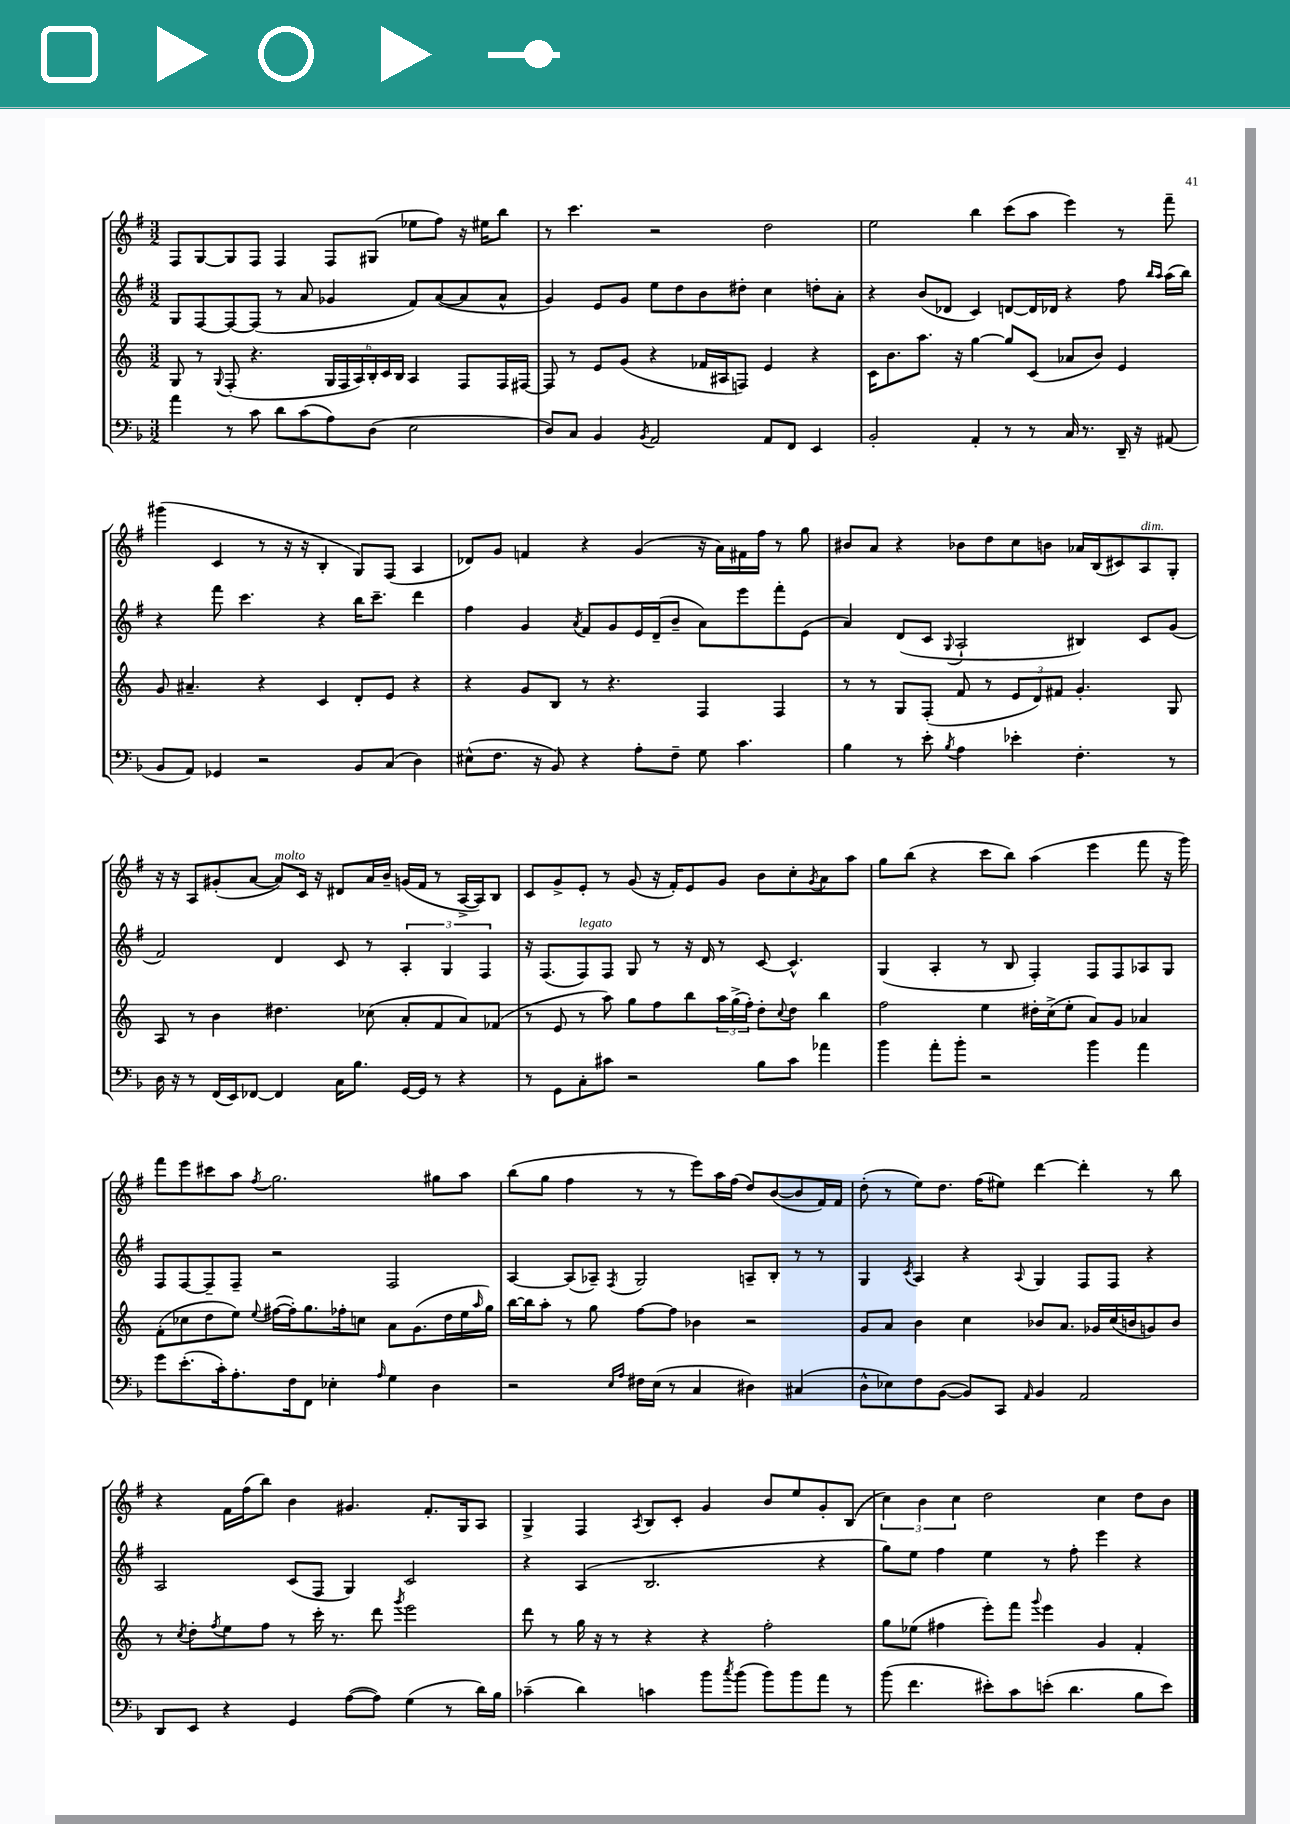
<<
\new StaffGroup <<
\new Staff = "s0" {
    \clef treble \key g \major \numericTimeSignature \time 3/2
    fis8 g8~ g8 fis8 fis4 fis8 gis8( ees''8 fis''8) r16 eis''16 b''8 |
    r8 c'''4. r2 d''2 |
    e''2 b''4 c'''8( a''8 e'''4) r8 fis'''8-- |
    gis'''4( c'4 r8 r16 r16 b4-. g8) fis8( a4 |
    des'8) g'8 f'4 r4 g'4( r16 a'16) fis'16 fis''16 r8 g''8 |
    bis'8 a'8 r4 bes'8 d''8 c''8 b'8 aes'16 b16( cis'8) a8^\markup { \italic "dim." } g8-. |
    r16 r16 a8 gis'8-.( a'8~ a'8^\markup { \italic "molto" }) c'16 r16 dis'8 a'16 b'16-- g'16( fis'16 r8 a16~-> a16) b8 |
    c'8 g'8-> e'8-. r8 g'8( r16 fis'16-.) e'8 g'8 b'8 c''8-. \acciaccatura { g'8 } a'8 a''8 |
    g''8 b''8( r4 c'''8 b''8) a''4( e'''4 fis'''8 r16 g'''16) |
    fis'''8 e'''8 cis'''8 a''8 \acciaccatura { fis''8 } g''2. gis''8 a''8 |
    b''8( g''8 fis''4 r8 r8 e'''8) a''16 fis''16( d''8) b'8~( b'8 fis'16) fis'16 |
    d''8-.( r8 e''8) d''8. fis''16( eis''8) d'''4~ d'''4-. r8 b''8 |
    r4 fis'16 fis''16( b''8) b'4 gis'4. fis'8.-. g16 a8 |
    g4-> fis4 \acciaccatura { a8 } b8 c'8-. g'4 b'8 e''8 g'8-. b8( |
    \tuplet 3/2 { c''4) b'4 c''4 } d''2 c''4 d''8 b'8 \bar "|." |
}
\new Staff = "s1" {
    \clef treble \key g \major \numericTimeSignature \time 3/2
    g8 fis8~ fis8~ fis8( r8 a'8 ges'4 fis'8) a'8~( a'8 a'8-^ |
    g'4) e'8 g'8 e''8 d''8 b'8 dis''8-. c''4 d''8-. a'8-. |
    r4 b'8( des'8 c'4) d'8~ d'16 des'16 r4 fis''8 \grace { b''16 a''16 } a''16( b''16) |
    r4 fis'''8 c'''4. r4 b''16 c'''8.-- d'''4 |
    fis''4 g'4 \acciaccatura { a'8 } fis'8 g'8 e'16 d'16--( b'8-- a'8) e'''8 fis'''8-. e'8( |
    a'4) d'8( c'8 \appoggiatura { g8 } a2-! bis4) c'8 g'8( |
    fis'2) d'4 c'8 r8 \tuplet 3/2 { a4-. g4 fis4 } |
    r16 fis8.( fis8^\markup { \italic "legato" }) fis8 g8 r8 r16 d'16 r8 c'8~ c'4.-^ |
    g4( a4-. r8 b8 fis4-.) fis8 fis8 aes8 g8 |
    fis8 fis8~ fis8-- fis8-- r2 fis2 |
    a4~ a8( aes8--) \acciaccatura { fis8 } g2 a8-- b8-. r8 r8 |
    g4 \acciaccatura { c'8 } a4 r4 \appoggiatura { a8 } g4 fis8 fis8 r4 |
    a2 c'8( fis8 g4) c'2 |
    r4 a4( b2. r4 |
    g''8) e''8 fis''4 e''4 r8 fis''8-. e'''4 r4 \bar "|." |
}
\new Staff = "s2" {
    \clef treble \key c \major \numericTimeSignature \time 3/2
    g8 r8 \appoggiatura { g8 } f8-.( r4. \tuplet 6/4 { g16 f16 a16) b16-. c'16 b16 } a4 f8 f16 fis16~ |
    fis8 r8 e'8 g'8( r4 fes'16 ais16 f8) e'4 r4 |
    c'16 b'8. a''8. r16 g''4~ g''8 c'8( aes'8 b'8) e'4 |
    g'8 ais'4.-- r4 c'4 d'8-. e'8 r4 |
    r4 g'8 b8 r8 r4. f4 f4 |
    r8 r8 g8 f8-.( f'8 r8 \tuplet 3/2 { e'8 d'8) fis'8 } g'4.-. g8 |
    a8 r8 b'4 dis''4. ces''8( a'8-. f'8 a'8) fes'8( |
    r8 e'8 r8 a''8) g''8 f''8 b''8 \tuplet 3/2 { a''16 g''16->( f''16-.) } d''8-. \appoggiatura { c''8 } d''8 b''4 |
    f''2 e''4 dis''16-. c''16->( e''8-. a'8) g'8 aes'4 |
    f'8-.( ces''8 d''8 e''8) \appoggiatura { e''8 } fis''16~( fis''16-.) g''8. fes''16-. c''8 a'8 g'8.( d''16 e''16 \grace { a''16 } g''16) |
    b''16~ b''16 a''8-. r8 g''8 f''8~ f''8 bes'4 r2 |
    g'8 a'8 b'4 c''4 bes'8 a'8. ges'16 c''16( b'16 g'8) b'8 |
    r8 \acciaccatura { c''8 } d''8-. \acciaccatura { f''8 } e''8 f''8 r8 c'''16-. r8. d'''8 \acciaccatura { g'''8 } e'''2 |
    d'''8 r8 g''16 r16 r8 r4 r4 f''2-. |
    g''8 ees''8( fis''4 e'''8-.) f'''8 \appoggiatura { g'''8 } e'''4 g'4 f'4-. \bar "|." |
}
\new Staff = "s3" {
    \clef bass \key f \major \numericTimeSignature \time 3/2
    a'4 r8 c'8 d'8 c'8( a8) d8( e2 |
    d8) c8 bes,4 \acciaccatura { bes,8 } a,2 a,8 f,8 e,4 |
    bes,2-. a,4-. r8 r8 c16 r8. d,16-- r16 ais,8( |
    bes,8 a,8) ges,4 r2 bes,8 c8( d4) |
    eis8-^( f8. r16 bes,8) r4 a8-. f8-- g8 c'4. |
    bes4 r8 e'8-. \acciaccatura { bes8 } a4 ees'4-. f4.-. r8 |
    d16 r16 r8 f,16( e,16) fes,8~ fes,4 c16 bes8. g,16~ g,16 r8 r4 |
    r8 g,8 c8-. cis'8 r2 bes8 cis'8 aes'4 |
    bes'4 a'8-. bes'8-. r2 bes'4 a'4 |
    g'8 e'8.-.( c'16-.) a8.-. f16 f,8 ees4-. \grace { a16 } g4 d4 |
    r2 \grace { e16 a16 } fis16 e16( r8 c4 dis4) cis4( |
    d8-^ ees8) f8 bes,8~( bes,8) c,8 \grace { a,16 } bes,4 a,2 |
    d,8 e,8 r4 g,4 a8~( a8) g4( r8 d'16) bes16 |
    ces'4--( d'4) c'4 bes'8 \acciaccatura { c''8 } bes'8( bes'8) bes'8 a'8 r8 |
    bes'8( f'4. eis'8-.) c'8 e'8-.( d'4. bes8 e'8) \bar "|." |
}
>>
>>
\layout { \context { \Score \remove "Bar_number_engraver" } }
